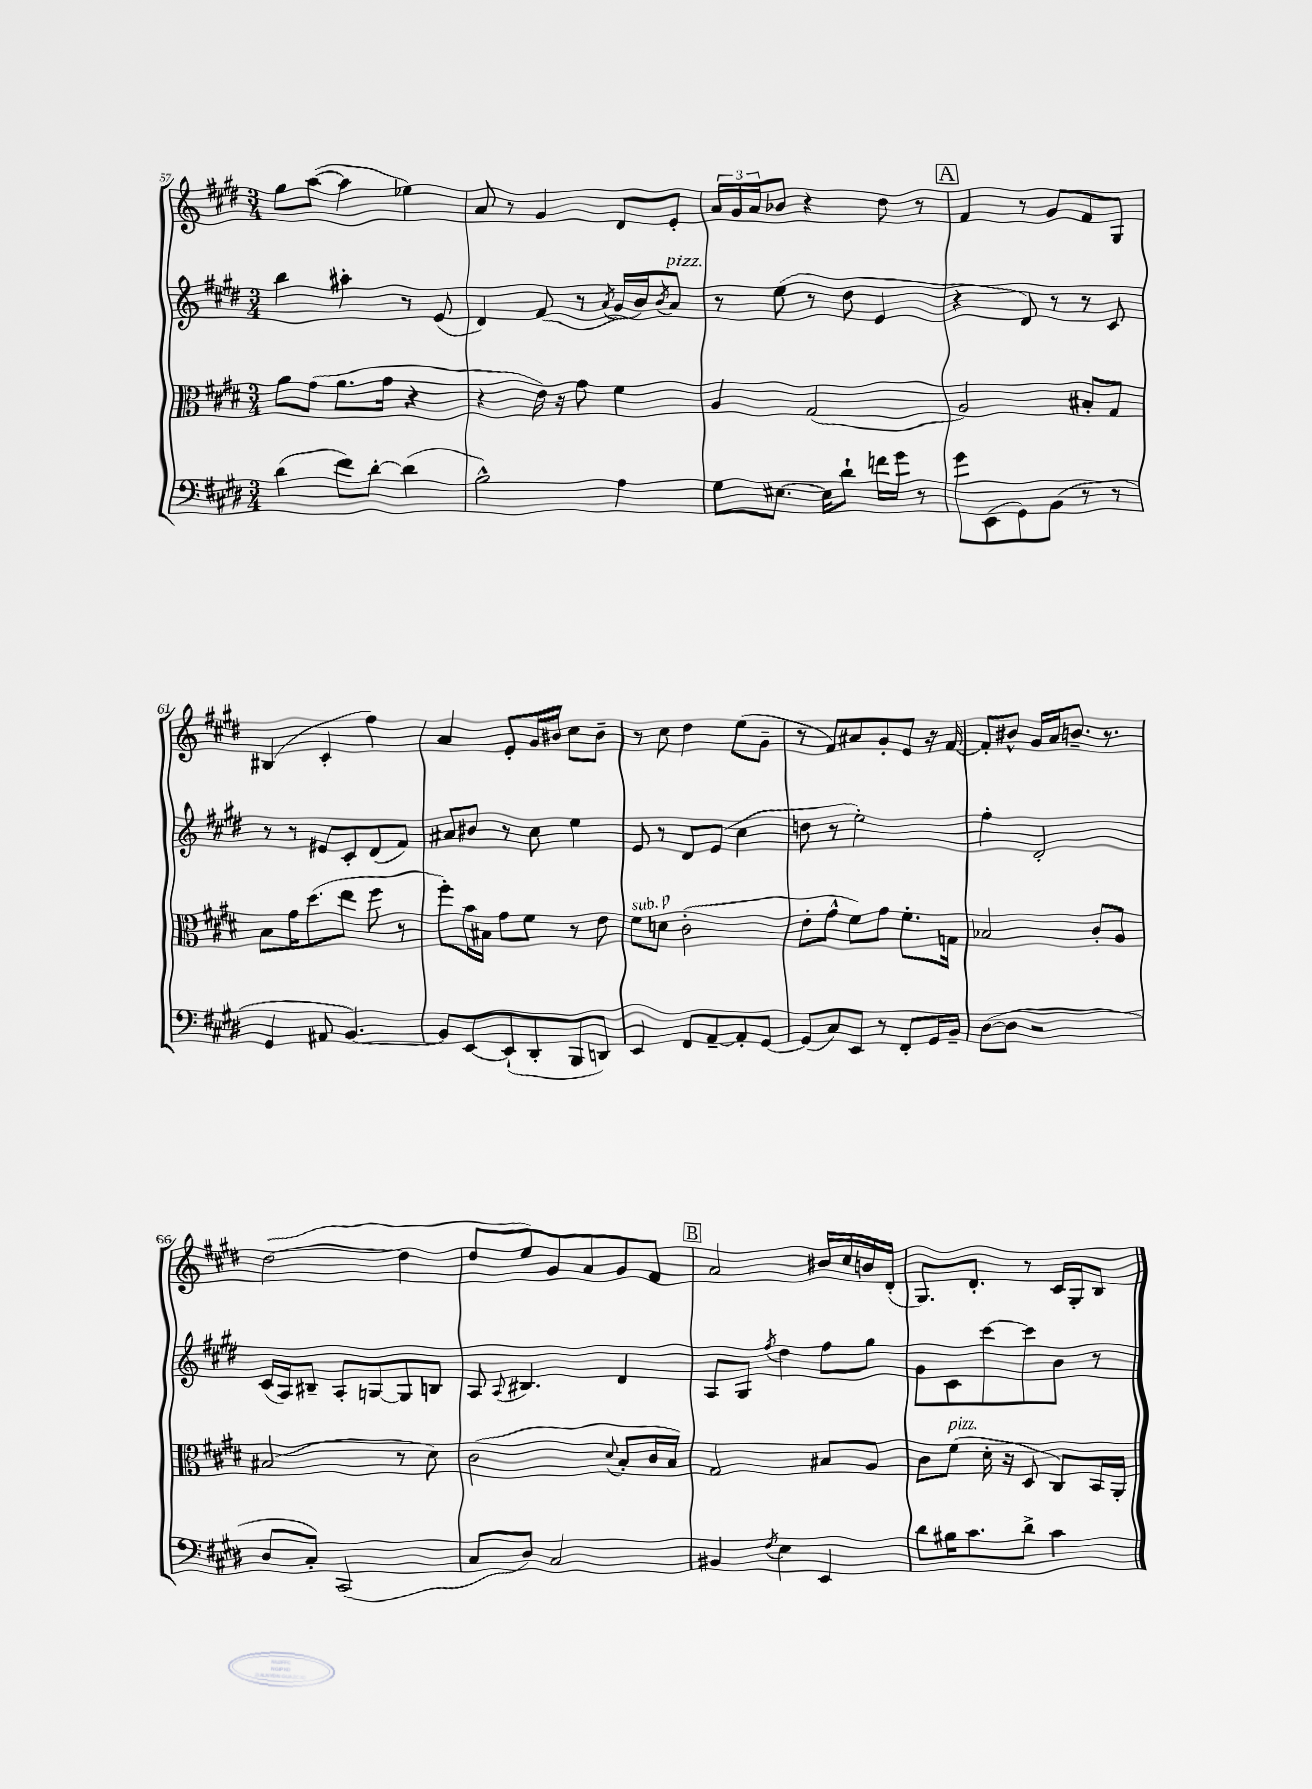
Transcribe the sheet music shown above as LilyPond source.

<<
\new StaffGroup <<
\new Staff = "s0" {
    \clef treble \key e \major \numericTimeSignature \time 3/4
    gis''8 a''8~( a''4 ees''4) |
    a'8 r8 gis'4 dis'8 e'8-. |
    \tuplet 3/2 { a'16 gis'16 a'16 } bes'8 r4 dis''8 r8 |
    \mark \markup { \box "A" } fis'4 r8 gis'8 fis'8 gis8 |
    bis4( cis'4-. fis''4) |
    a'4 e'8-. gis'16 bis'16 cis''8 bis'8-- |
    r8 cis''8 dis''4 e''8( gis'8-- |
    r8 fis'8) ais'8 gis'8-. e'8 r16 fis'16~ |
    fis'8-. bis'8-^ gis'16 a'16 b'8.-- r8. |
    dis''2~( dis''4 |
    dis''8 e''8) gis'8 a'8 gis'8 fis'8 |
    \mark \markup { \box "B" } a'2 bis'16 cis''16 b'16 dis'16-.( |
    gis8.) dis'8.-. r8 cis'16 gis16-. b8 \bar "|." |
}
\new Staff = "s1" {
    \clef treble \key e \major \numericTimeSignature \time 3/4
    b''4 ais''4-. r8 e'8( |
    dis'4) fis'8( r8 \acciaccatura { a'8 } gis'16 b'16) \acciaccatura { b'8 } a'8^\markup { \italic "pizz." } |
    r8 e''8( r8 dis''8 e'4 |
    \mark \markup { \box "A" } r4 dis'8) r8 r8 cis'8 |
    r8 r8 eis'8 cis'8-. dis'8( fis'8) |
    ais'8 bis'8 r8 cis''8 e''4 |
    e'8 r8 dis'8 e'8( cis''4 |
    d''8 r8 e''2-.) |
    fis''4-. dis'2-. |
    cis'16( a16) bis8-- a8-. g8~ g8 b8 |
    a8 \appoggiatura { a8 } bis4. dis'4 |
    \mark \markup { \box "B" } a8 gis8 \acciaccatura { fis''8 } dis''4 fis''8 gis''8 |
    gis'8 cis'8 cis'''8~ cis'''8 b'8 r8 \bar "|." |
}
\new Staff = "s2" {
    \clef alto \key e \major \numericTimeSignature \time 3/4
    a'8 gis'8( a'8. gis'16 r4 |
    r4 e'16) r16 gis'8 fis'4 |
    a4 gis2( |
    \mark \markup { \box "A" } a2) bis8-. gis8 |
    b8 gis'16 dis''8.( e''8 fis''8 r8 |
    fis''8-.) b'16 bis16 gis'8 fis'8 r8 e'8 |
    fis'8^\markup { \italic "sub. p" } d'8 cis'2-.( |
    e'8-. gis'8-^ fis'8) gis'8 fis'8.-. g16 |
    bes2 cis'8-. a8 |
    bis2( r8 dis'8) |
    cis'2( \appoggiatura { dis'8 } b8-. cis'16 b16) |
    \mark \markup { \box "B" } gis2 bis8 a8 |
    cis'8 fis'8^\markup { \italic "pizz." }( dis'16-. r16 dis8 cis8) b,16 a,16-. \bar "|." |
}
\new Staff = "s3" {
    \clef bass \key e \major \numericTimeSignature \time 3/4
    dis'4( fis'8) dis'8~-. dis'4( |
    b2-^) a4 |
    gis8 eis8.~ eis16 dis'8-! f'16 gis'16 r8 |
    \mark \markup { \box "A" } gis'8 e,8( gis,8) b,8( r8 r8 |
    gis,4 ais,8 b,4.~) |
    b,8 e,8~ e,8-!( dis,8-. b,,8 d,8) |
    e,4 fis,8 a,8~-- a,8-. gis,8~ |
    gis,8( cis8) e,8 r8 fis,8-. gis,16 b,16-- |
    dis8~( dis8 r2 |
    dis8 cis8-.) cis,2( |
    cis8 dis8) cis2 |
    \mark \markup { \box "B" } bis,4 \acciaccatura { fis8 } e4 e,4 |
    dis'8 bis16 cis'8. dis'8-> cis'4 \bar "|." |
}
>>
>>
\layout { \context { \Score currentBarNumber = #57 } }
